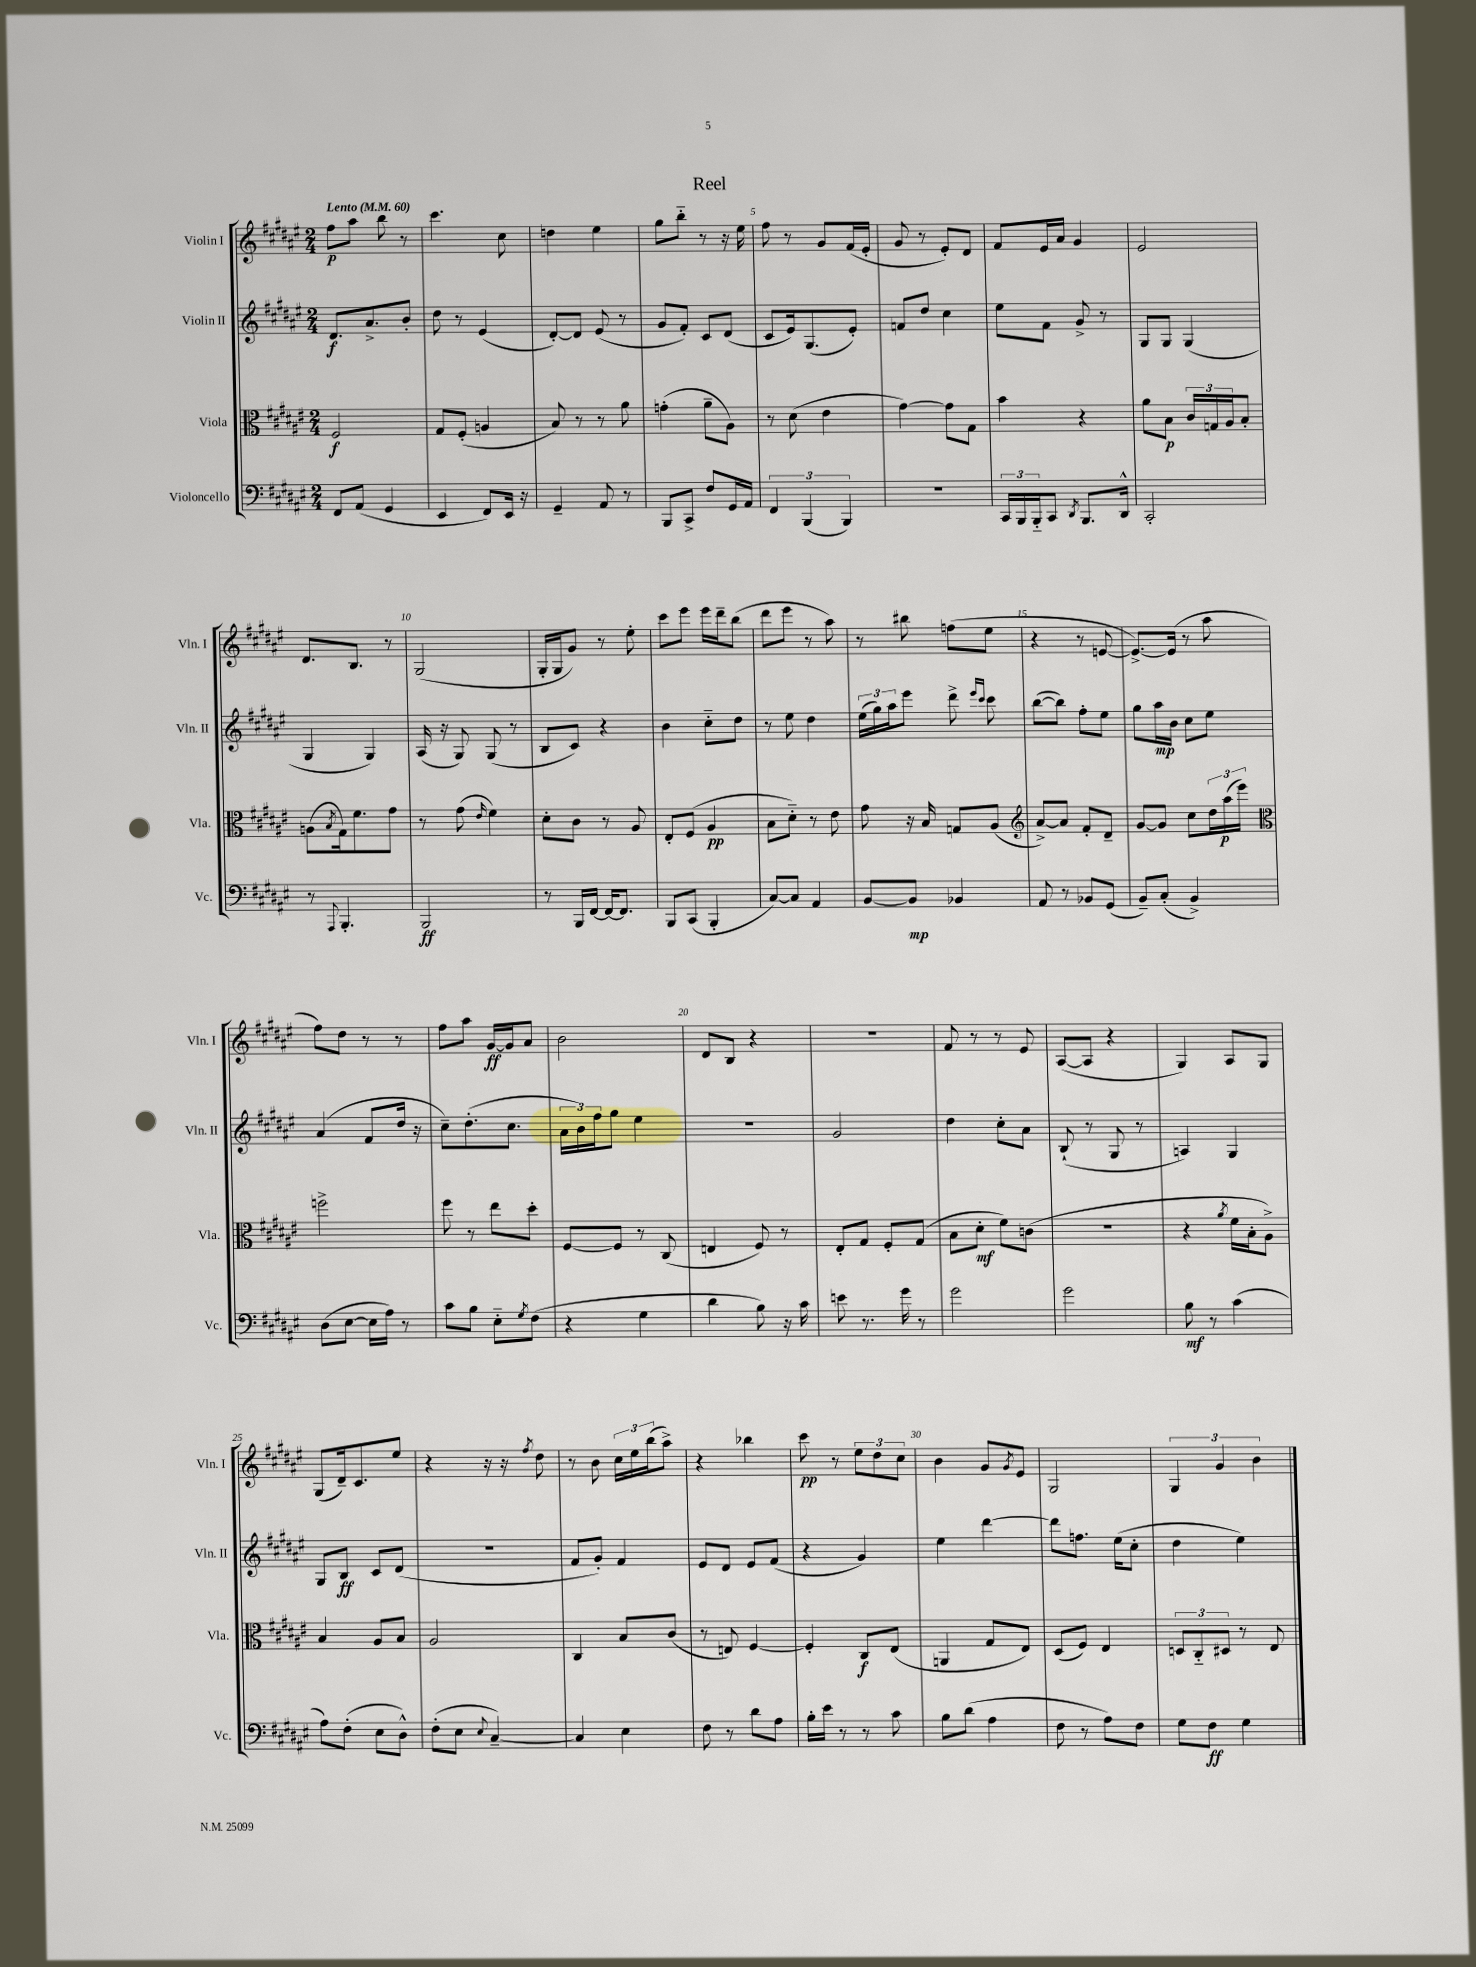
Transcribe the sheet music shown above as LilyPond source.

\header { title = "Reel" }
<<
\new StaffGroup <<
\new Staff = "s0" \with { instrumentName = "Violin I" shortInstrumentName = "Vln. I" } {
    \clef treble \key fis \major \numericTimeSignature \time 2/4 \tempo "Lento" 4 = 60
    fis''8\p ais''8 b''8 r8 |
    cis'''4. cis''8 |
    d''4 eis''4 |
    gis''8 b''8-_ r8 r16 eis''16 |
    fis''8 r8 gis'8 fis'16( eis'16-. |
    gis'8 r8 eis'8-.) dis'8 |
    fis'8 eis'16 ais'16 gis'4 |
    eis'2 |
    dis'8. b8. r8 |
    gis2( |
    gis16-. gis16 gis'8) r8 eis''8-. |
    cis'''8 eis'''8 eis'''16 dis'''16-- b''8( |
    dis'''8 eis'''8 r8 ais''8) |
    r8 bis''8 f''8( eis''8 |
    r4 r8 e'8~ |
    e'8.~->) e'16( r8 ais''8 |
    fis''8) dis''8 r8 r8 |
    fis''8 ais''8 gis'16~\ff gis'16 ais'8 |
    b'2 |
    dis'8 b8 r4 |
    R2 |
    fis'8 r8 r8 eis'8 |
    ais8~( ais8 r4 |
    gis4) ais8 gis8 |
    gis8( dis'16--) cis'8. eis''8 |
    r4 r16 r16 \acciaccatura { fis''8 } dis''8 |
    r8 b'8 \tuplet 3/2 { cis''16 eis''16 b''16( } ais''8->) |
    r4 bes''4 |
    cis'''8\pp r8 \tuplet 3/2 { eis''8 dis''8 cis''8 } |
    b'4 gis'8 \acciaccatura { gis'8 } eis'8 |
    gis2 |
    \tuplet 3/2 { gis4 gis'4 b'4 } \bar "|." |
}
\new Staff = "s1" \with { instrumentName = "Violin II" shortInstrumentName = "Vln. II" } {
    \clef treble \key fis \major \numericTimeSignature \time 2/4
    dis'8.\f ais'8.-> b'8-. |
    dis''8 r8 eis'4( |
    dis'8~-.) dis'8 eis'8( r8 |
    gis'8 fis'8-.) cis'8 dis'8( |
    cis'8 eis'16) gis8.( eis'8-.) |
    f'8 dis''8 cis''4 |
    eis''8 fis'8 gis'8-> r8 |
    gis8 gis8 gis4( |
    gis4 gis4) |
    ais16( r16 gis8) gis8( r8 |
    b8 cis'8) r4 |
    b'4 cis''8-_ dis''8 |
    r8 eis''8 dis''4 |
    \tuplet 3/2 { eis''16( gis''16) ais''16 } eis'''8 dis'''8-> \grace { eis'''16 cis'''16 } cis'''8 |
    b''8~( b''8) fis''8-. eis''8 |
    gis''8 ais''16\mp b'16 cis''8 eis''8 |
    ais'4( fis'8 dis''16 r16 |
    cis''8--) dis''8.-.( cis''8. |
    \tuplet 3/2 { ais'16 b'16) fis''16 } gis''8 eis''4 |
    r2 |
    gis'2 |
    dis''4 cis''8-. ais'8 |
    b8-!( r8 gis8 r8 |
    a4) gis4 |
    gis8 b8\ff cis'8 dis'8( |
    r2 |
    fis'8 gis'8-.) fis'4 |
    eis'8 dis'8 eis'8 fis'8( |
    r4 gis'4) |
    eis''4 dis'''4~ |
    dis'''8 f''8. eis''16( cis''8-. |
    dis''4 eis''4) \bar "|." |
}
\new Staff = "s2" \with { instrumentName = "Viola" shortInstrumentName = "Vla." } {
    \clef alto \key fis \major \numericTimeSignature \time 2/4
    fis2\f |
    gis8 fis8-.( a4 |
    b8) r8 r8 ais'8 |
    g'4-.( ais'8-- ais8) |
    r8 dis'8( eis'4 |
    gis'4~) gis'8 gis8 |
    b'4 r4 |
    ais'8 b8\p \tuplet 3/2 { cis'16 g16 ais16 } b8-. |
    a8( \acciaccatura { b8 } gis16) fis'8. gis'8 |
    r8 gis'8( \grace { eis'16 } fis'4) |
    dis'8-. cis'8 r8 ais8 |
    eis8-. fis8( ais4\pp |
    b8 dis'8-_) r8 eis'8 |
    gis'8 r16 b16 g8 ais8( |
    \clef treble ais'8~->) ais'8 fis'8-. dis'8-- |
    gis'8~ gis'8 cis''8 \tuplet 3/2 { dis''16 ais''16\p( eis'''16) } |
    \clef alto f''2-> |
    fis''8 r8 eis''8 dis''8-. |
    fis8~ fis8 r8 cis8( |
    e4 fis8) r8 |
    eis8-. gis8 fis8-. gis8( |
    b8 dis'8-.\mf fis'8) c'8( |
    R2 |
    r4 \acciaccatura { ais'8 } fis'16 b16-. ais8->) |
    b4 ais8 b8 |
    ais2 |
    cis4 b8 cis'8( |
    r8 e8) fis4~ |
    fis4-. cis8\f eis8( |
    a,4 gis8 eis8) |
    dis8( fis8) eis4 |
    \tuplet 3/2 { d8 cis8-_ dis8 } r8 eis8 \bar "|." |
}
\new Staff = "s3" \with { instrumentName = "Violoncello" shortInstrumentName = "Vc." } {
    \clef bass \key fis \major \numericTimeSignature \time 2/4
    fis,8 ais,8( gis,4 |
    eis,4 fis,8) eis,16 r16 |
    gis,4-- ais,8 r8 |
    b,,8 cis,8-> fis8 gis,16 ais,16 |
    \tuplet 3/2 { fis,4 b,,4( b,,4) } |
    R2 |
    \tuplet 3/2 { cis,16 b,,16 b,,16-_ } cis,8 \acciaccatura { dis,8 } b,,8. dis,16-^ |
    cis,2-. |
    r8 \appoggiatura { ais,,8 } b,,4.-. |
    b,,2\ff |
    r8 b,,16 fis,16~ fis,16~ fis,8. |
    b,,8 cis,8( b,,4-. |
    cis8~) cis8 ais,4 |
    b,8~ b,8\mp bes,4 |
    ais,8 r8 bes,8 gis,8( |
    b,8--) cis8-.( b,4->) |
    dis8( eis8~ eis16 ais16) r8 |
    cis'8 b8 eis8-_ \acciaccatura { gis8 } fis8( |
    r4 gis4 |
    dis'4 b8) r16 cis'16 |
    e'8 r8. gis'16 r8 |
    gis'2 |
    gis'2 |
    b8\mf r8 cis'4( |
    ais8) fis8-.( eis8 dis8-^) |
    fis8-.( eis8 \appoggiatura { eis8 } cis4~--) |
    cis4 eis4 |
    fis8 r8 dis'8 ais8 |
    b16-. eis'16 r8 r8 cis'8 |
    b8 dis'8( ais4 |
    fis8 r8 ais8) fis8 |
    gis8 fis8\ff gis4 \bar "|." |
}
>>
>>
\layout { \context { \Score \override BarNumber.break-visibility = ##(#f #t #t) barNumberVisibility = #(every-nth-bar-number-visible 5) } }
